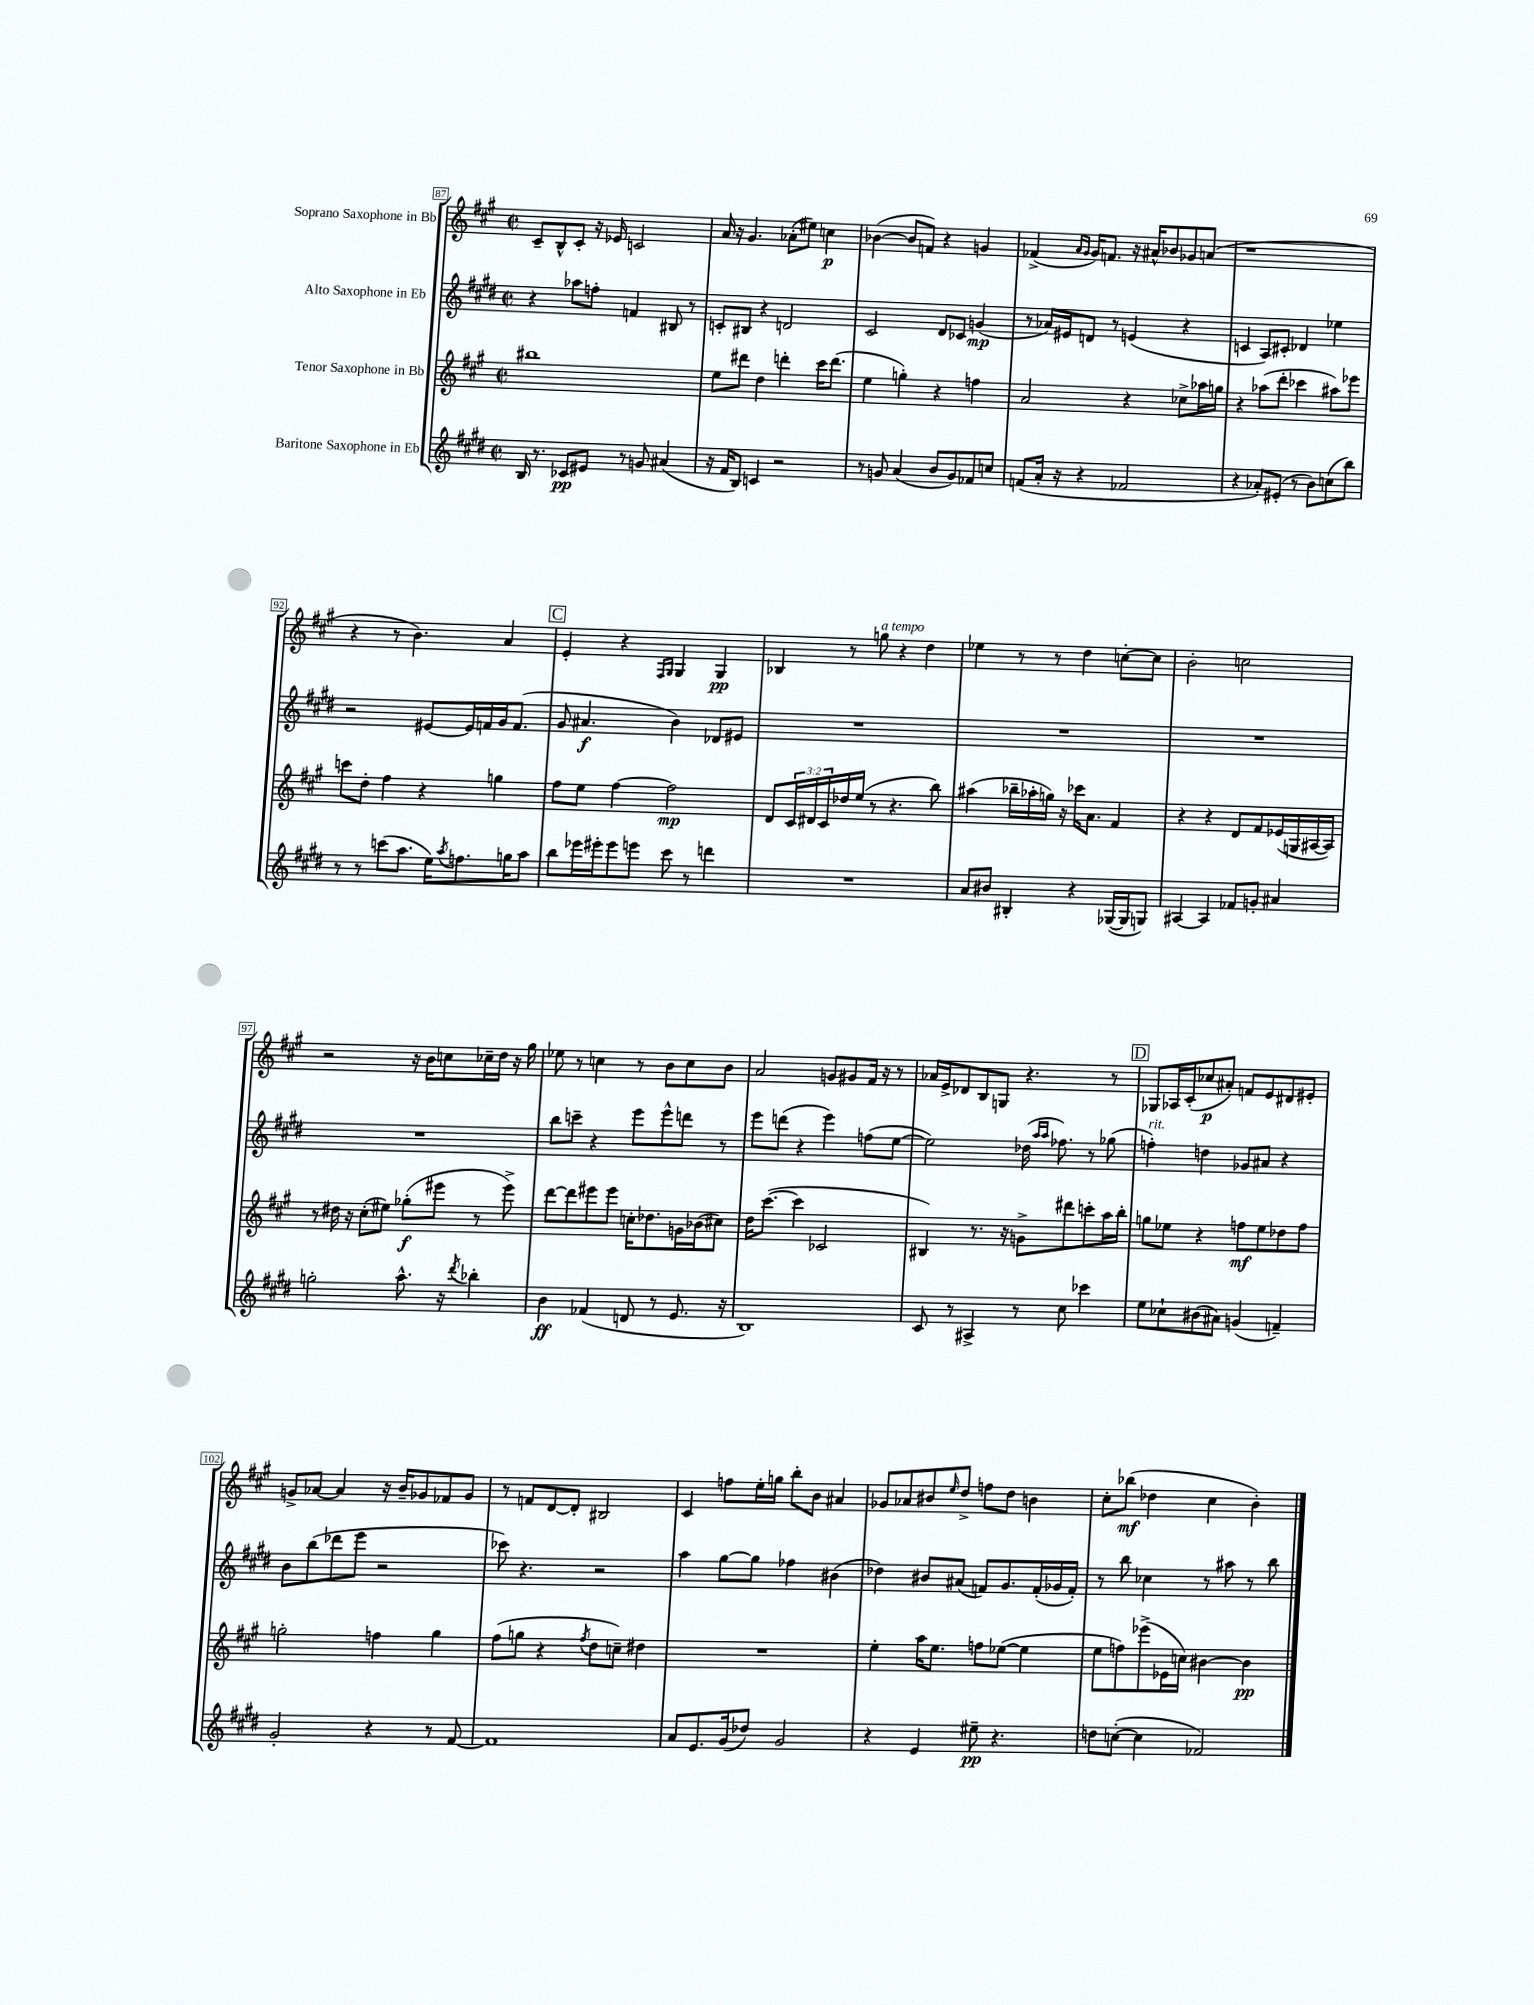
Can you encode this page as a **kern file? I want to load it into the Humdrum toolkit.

**kern	**kern	**kern	**kern
*staff4	*staff3	*staff2	*staff1
*clefG2	*clefG2	*clefG2	*clefG2
*k[f#c#g#d#]	*k[f#c#g#]	*k[f#c#g#d#]	*k[f#c#g#]
*M2/2	*M2/2	*M2/2	*M2/2
*met(c|)	*met(c|)	*met(c|)	*met(c|)
16B	1bb#	4r	8c#~
8.r	.	.	.
.	.	.	8B^^
8c-	.	8aa-	8c#'
8e#	.	8ff'	16r
.	.	.	16e-
8r	.	4f	2c
8g	.	.	.
(4a#	.	8B#	.
.	.	8r	.
=	=	=	=
16r	8ee	8c'	16a
16f#	.	.	16r
8B)	8ddd#	8B#	4.g#
4c	4dd	4r	.
2r	4ddd'	2d	(8a-'
.	.	.	8ee#)
.	16ccc#	.	4cc
.	(8.ddd	.	.
=	=	=	=
8r	4ee	2c#	([4b-
8g	.	.	.
(4a	4gg')	.	8b-]
.	.	.	8f)
8b	4r	8d#	4r
8g)	.	8c-	.
8f-	4ff	(4g	4g
8cc	.	.	.
=	=	=	=
(8f	2a	8r	(4f-^
16a'	.	16a-)	.
16r	.	16e#	.
.	.	.	16qqa
.	.	.	16qqg#
4r	.	8d	16g#)
.	.	.	8.f
.	.	8r	.
2f-	4r	(4e	16r
.	.	.	16a#^^
.	.	.	8b-
.	8cc-^	4r	8g-
.	16aa-	.	(8a
.	16gg	.	.
=	=	=	=
4r	4r	4c	1r
8a-')	(8aa-	8A)	.
(8e#'	8ddd'	8c#'	.
8r	4ccc-	4d-	.
8b)	.	.	.
(8cc	8aa#)	4ee-	.
8bb)	8eee-	.	.
=	=	=	=
8r	8ccc	2r	4r
8r	8dd'	.	.
(8ccc	4ff#	.	8r
8.aa	.	.	4.b)
.	4r	[8e#	.
16ee)	.	.	.
8qaa	.	.	.
8.ff	.	16e#]	.
.	.	16f	.
.	4gg	16g#	4a
16gg	.	(8.f	.
8aa	.	.	.
=	=	=	=
8bb	8ff#	8g#	4e'
16eee-	8ee	4.a#	.
16eee#'	.	.	.
8eee#	[4ff#	.	4r
8eee	.	.	.
.	.	.	16qqF#
.	.	.	16qqG#
8ccc#	2ff#]	4b)	4G#
8r	.	.	.
4ddd	.	8d-	4G#
.	.	8e#	.
=	=	=	=
1r	8d	1r	4B-
.	24c#	.	.
.	24d#	.	.
.	24c#	.	.
.	16dd-	.	8r
.	(16ee	.	.
.	8r	.	8gg
.	4.r	.	4r
.	.	.	4dd
.	8bb)	.	.
=	=	=	=
8a	(4aa#	1r	4ee-
8b#	.	.	.
4B#'	16bb-~	.	8r
.	16aa-'	.	.
.	16gg)	.	8r
.	16r	.	.
4r	16ccc-	.	4dd
.	8.a	.	.
([16G-	4f#	.	[8cc'
16G-]	.	.	.
8G)	.	.	8cc]
=	=	=	=
[4A#	4r	1r	2b'
4A#]	4r	.	.
8f-	8d	.	2cc
8g'	8f#	.	.
4a#	(16e-	.	.
.	16G	.	.
.	[16A#	.	.
.	16A#])	.	.
=	=	=	=
2gg'	8r	1r	2r
.	16dd#	.	.
.	16r	.	.
.	(8cc#'	.	.
.	8ee#)	.	.
8.aa^^	(8gg-'	.	16r
.	.	.	16b
.	8eee#	.	8cc
16r	.	.	.
8qddd#	.	.	.
4bb-'	8r	.	16cc-~
.	.	.	16dd
.	8eee#^)	.	16r
.	.	.	16gg#
=	=	=	=
4b	[8ddd	8bb	8ee-
.	8ddd]	8ccc~	8r
(4f-	8eee#	4r	4cc
.	8eee#	.	.
8d	16cc'	8eee	8r
.	8.dd-	.	.
8r	.	8eee^^	8b
8.e	16g	8ddd	8cc
.	(16b-	.	.
.	8cc#)	8r	8b
16r	.	.	.
=	=	=	=
1B)	16dd	8eee	2a
.	([8.ccc#	.	.
.	.	(8ddd	.
.	4ccc#]	4r	.
.	2c-	4eee)	8g
.	.	.	8g#
.	.	(8ff	16f#
.	.	.	16r
.	.	[8ee	8r
=	=	=	=
8c#	4B#)	2ee])	16a-
.	.	.	16e^
8r	.	.	8d-
4A#^	8.r	.	8B
.	.	.	8G
.	16r	.	.
8r	8g^	(16dd-	4.r
.	.	16qqaa	.
.	.	16qqaa	.
.	.	8.ff-)	.
8cc#	8ddd#	.	.
4ccc-	8ccc'	8r	.
.	16aa	(8gg-	8r
.	16bb'	.	.
=	=	=	=
8ee	8gg	4ff')	8G-
8cc-`	8ee-	.	16A-
.	.	.	(16c#'
(8b#	4r	4dd	8cc-
8a#)	.	.	8a#')
(4g	8ff	8g-	8f
.	8ee-	8a#	8e
4f~)	8dd-	4r	8d#
.	8ff	.	8e#'
=	=	=	=
2g#'	2gg'	8b	8g^
.	.	(8bb	[8a-
.	.	8ddd-	4a-]
.	.	8eee	.
4r	4ff	2r	16r
.	.	.	16b~
.	.	.	8g-
8r	4gg	.	8f-
[8f#	.	.	8g-
=	=	=	=
1f#]	(8ff#	8ccc-)	8r
.	8gg	4.r	8f
.	4r	.	[8d
.	.	.	8d']
.	8qff#	.	.
.	8dd	2r	2B#
.	8cc~)	.	.
.	4dd#	.	.
=	=	=	=
8a	1r	4aa	4c#
8.e	.	.	.
.	.	[8gg#	8ff
(16g#	.	.	.
8dd-)	.	8gg#]	16ee'
.	.	.	16gg
2g#	.	4ff-	8bb'
.	.	.	8b
.	.	(4b#	4a#
=	=	=	=
4r	4ee'	4dd-)	8g-
.	.	.	8a-
4e	16aa	8b#	8b#
.	8.ee	.	.
.	.	.	16qqee
.	.	(8a#	8dd^
8ee#~	8ff	8f)	8ff
4.r	([8ee-	8.g#	8dd
.	4ee-]	.	4b
.	.	(16f'	.
.	.	16g-	.
.	.	16f')	.
=	=	=	=
8dd	8ee	8r	8cc#'
([8cc'	8ff)	8bb	(8bb-
4cc]	(8eee-^	4cc-	4dd-
.	16e-	.	.
.	16cc)	.	.
2f-)	[4b#	8r	4cc#
.	.	8aa#	.
.	4b#]	8r	4b')
.	.	8bb	.
==	==	==	==
*-	*-	*-	*-
